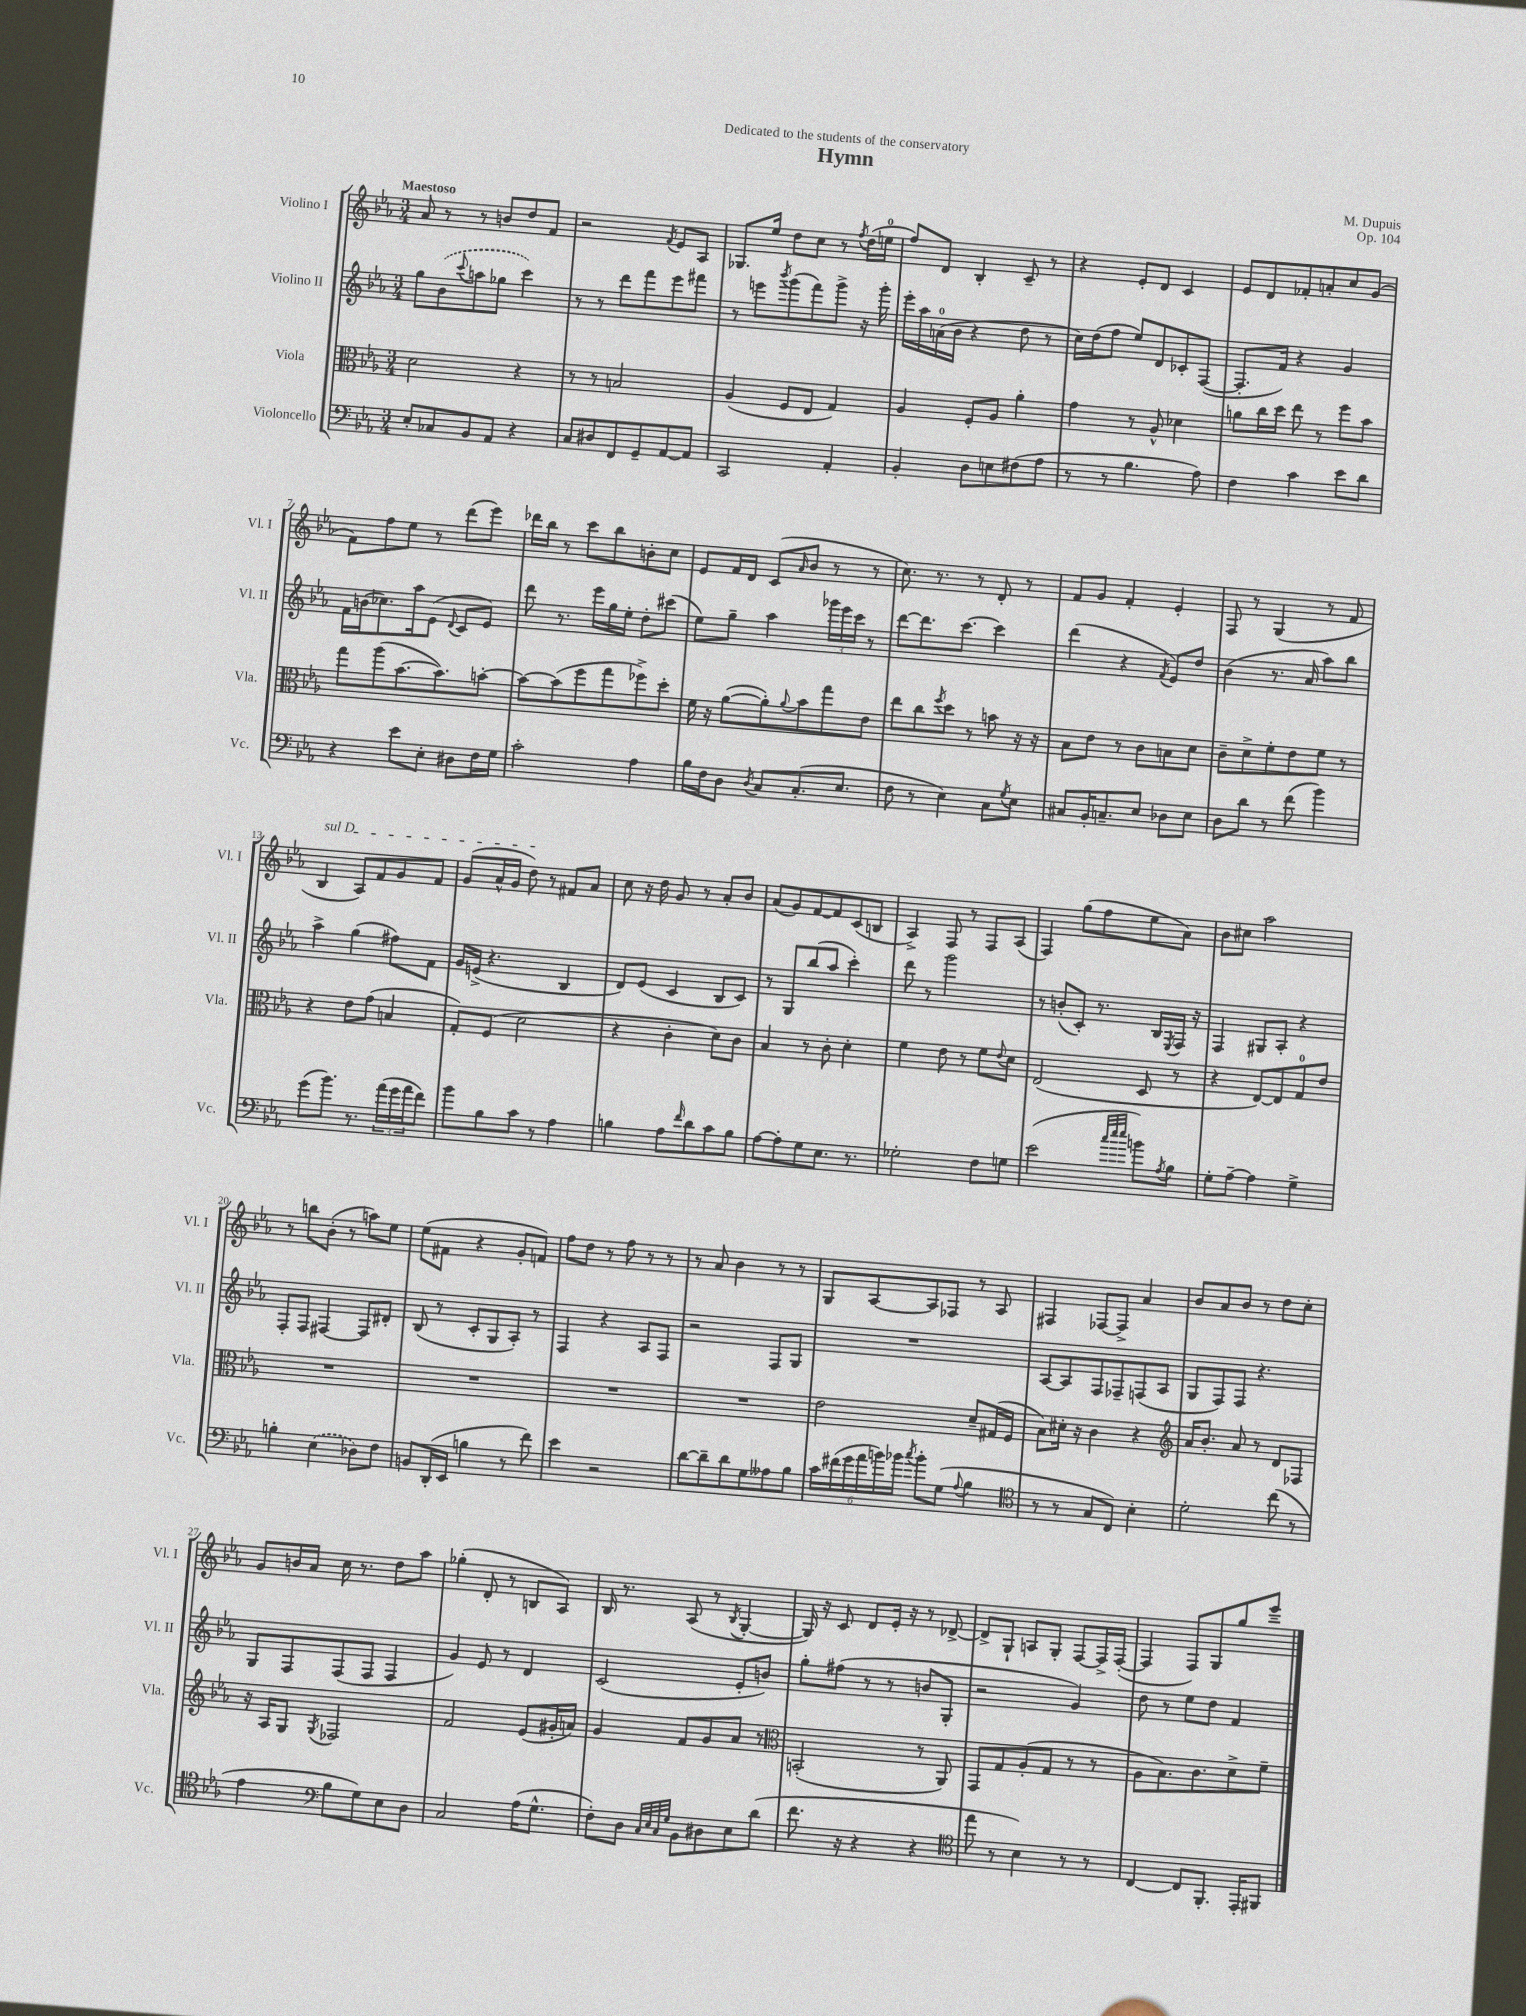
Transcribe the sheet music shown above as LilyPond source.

\header { title = "Hymn" composer = "M. Dupuis" dedication = "Dedicated to the students of the conservatory" opus = "Op. 104" }
<<
\new StaffGroup <<
\new Staff = "s0" \with { instrumentName = "Violino I" shortInstrumentName = "Vl. I" } {
    \clef treble \key ees \major \numericTimeSignature \time 3/4 \tempo "Maestoso"
    aes'8 r8 r8 b'8 d''8 f'8 |
    r2 \acciaccatura { f'8 } ees'8 aes8 |
    ges8. ees''16 d''8 c''8 r8 \acciaccatura { f''8 } d''16( e''16-0 |
    f''8) d'8 bes4-. c'8-- r8 |
    r4 ees'8-. d'8 c'4 |
    ees'8 d'8 fes'8-. a'8-. c''8 g'8( |
    f'8) f''8 ees''8 r8 d'''8( ees'''8) |
    des'''16 bes''16 r8 c'''8 bes''8 b'8-. c''8 |
    ees'8 f'16 d'16 c'8( \grace { aes'16 } bes'8 r8 r8 |
    c''8.) r8. r8 d'8-. r8 |
    f'8 g'8 f'4-. ees'4-. |
    f8 r8 g4( r8 f'8 |
    \once \override TextSpanner.bound-details.left.text = \markup { \italic "sul D" } bes4\startTextSpan aes8) f'8 g'8 f'8 |
    g'8( aes'16-^ g'16 d''8\stopTextSpan) r8 fis'8 aes'8 |
    c''8 r16 d''16 g'8 r8 aes'8-. bes'8 |
    aes'8( g'8) f'8~ f'8 c'8( b8 |
    aes4->) f8 r8 f8 aes8( |
    f4) g''8( f''8 ees''8 aes'8) |
    bes'8 cis''8 aes''2 |
    r8 b''8 bes'8-.( r8 a''8) ees''8 |
    ees''8( fis'8 r4 g'8-. f'8) |
    f''8 d''8 r8 f''8 r8 r8 |
    r8 aes'8 bes'4 r8 r8 |
    g8 aes8~ aes8 fes8 r8 aes8 |
    fis4 fes8~ fes8-> aes'4 |
    bes'8 aes'8 bes'8 r8 d''8 c''8-. |
    g'8 b'16 aes'16 c''16 r8. d''8 aes''8 |
    ges''4-.( d'8-. r8 b8 aes8) |
    bes16 r8. aes8( r8 \acciaccatura { bes8 } g4~-. |
    g16) r16 c'8 d'8 ees'16-. r16 r8 des'8~-> |
    des'8-> g8-! a8 g8-. f8~ f16-> f16~-.( |
    f4 f8) g8 g''8 ees'''8-- \bar "|." |
}
\new Staff = "s1" \with { instrumentName = "Violino II" shortInstrumentName = "Vl. II" } {
    \clef treble \key ees \major \numericTimeSignature \time 3/4
    g''8 \once \slurDashed bes'8( \appoggiatura { c'''8 } a''8 ges''8 c'''4) |
    r8 r8 d'''8 f'''8 ees'''8 fis'''8 |
    r8 e'''8 \acciaccatura { bes'''8 } g'''8( f'''8) g'''8-> r16 g'''16-. |
    ees'''16-. aes''16 a'16-0( bes'16 r4 d''8 r8 |
    c''16) d''16( f''8 ees''8) d'8 ces'8-. f8~( |
    f8.-. f'16) r4 g'4 |
    f'16 b'16( ces''8.) aes''16 ees'8( \appoggiatura { d'8 } c'8 ees'8) |
    d'''8 r8. ees'''16 g''16 ees''16-. d''8-. cis'''8( |
    ees''8) g''8-- aes''4 \tuplet 3/2 { ges'''16 ees'''16 c'''16 } r8 |
    d'''8~ d'''8. c'''8.~ c'''4 |
    d'''4( r4 \acciaccatura { f'8 } ees'8) d''8 |
    bes'4( r8. aes'16 aes''8) bes''8 |
    aes''4-> g''4( fis''8) f'8 |
    g'16 e'16->( r4. bes4 |
    d'8) ees'8( c'4 bes8 c'8) |
    r8 g8 bes''8( aes''8 c'''4-.) |
    d'''8 r8 g'''2 |
    r8 b'8-.( c'8-.) r8. bes16 \acciaccatura { ees8 } f16 r16 |
    f4 gis8 aes8-. r4 |
    f8-. f8 fis4~ fis8 dis'8-. |
    bes8( r8 c'8-. g8 aes8-.) r8 |
    f4 r4 aes8 f8 |
    r2 f8 g8 |
    R2. |
    aes8~ aes8 f8 fes8-- f8( aes8 |
    g8 f8) f8 r4. |
    g8 f8 f8( f8 f4 |
    g'4) ees'8 r8 d'4 |
    c'2( ees'8-. b'8) |
    g''8-. fis''8( r8 r8 b'8 g8-. |
    r2 g'4) |
    d''8 r8 ees''8 d''8 f'4 \bar "|." |
}
\new Staff = "s2" \with { instrumentName = "Viola" shortInstrumentName = "Vla." } {
    \clef alto \key ees \major \numericTimeSignature \time 3/4
    d'2 r4 |
    r8 r8 b2 |
    aes4( f8 ees8 g4) |
    aes4 f8-. aes8 aes'4-. |
    g'4 r8 aes8-^ des'4 |
    a'8 c''16 d''16 ees''8 r8 f''8 bes'8 |
    g''8 aes''8( bes'8.~ bes'8.) b'8~-. |
    b'8~ b'8( f''8 g''8 fes''8->) d''8-. |
    f'16 r16 aes'8~( aes'8-.) \appoggiatura { aes'8 } bes'8 g''8 ees'8 |
    ees''8 c''8 \acciaccatura { f''8 } d''8 r8 b'8 r16 r16 |
    bes8 ees'8 r8 c'8 b8 d'8 |
    c'8-- d'8-> f'8-. ees'8 f'8 r8 |
    r4 ees'8 g'8( b4 |
    g8-.) f8( d'2 |
    r4 c'4-. d'8) c'8 |
    bes4 r8 c'8-. d'4-. |
    f'4 ees'8 r8 f'8 \appoggiatura { ees'8 } d'8 |
    ees2( d8 r8 |
    r4 ees8~) ees8 g8-0 ees'8 |
    R2. |
    R2. |
    R2. |
    R2. |
    ees'2 d'8-- gis16( f16 |
    bes8) dis'16-. r16 c'4 r4 |
    \clef treble aes'16 bes'8.-. aes'8 r8 d'8 fes8 |
    r16 aes16 g8 \acciaccatura { g8 } fes2 |
    f'2 ees'8( gis'16-. a'16) |
    g'4 f'8 g'8 aes'8 r8 |
    \clef alto b,2-.( r8 aes,8) |
    g,8 g8 aes8-.( g8 r8 r8 |
    aes8 bes8.) c'8. d'8-> f'8-- \bar "|." |
}
\new Staff = "s3" \with { instrumentName = "Violoncello" shortInstrumentName = "Vc." } {
    \clef bass \key ees \major \numericTimeSignature \time 3/4
    ees8-. ces8 bes,8 aes,8 r4 |
    c8 dis8 f,8 g,8-- aes,8~ aes,8 |
    c,2 aes,4-. |
    bes,4-. d8 e8 fis8( aes8 |
    r8 r8 bes4. aes8) |
    f4 c'4 ees'8 d'8 |
    r4 ees'8 ees8-. dis8 f16 g16 |
    c'2-. aes4 |
    bes16 f16 d8 \acciaccatura { d8 } c8 c8.-.( ees8. |
    f8 r8 ees4) c8 \acciaccatura { g8 } ees8 |
    cis8 bes,16-. c8.-- ees8 des8 ees8 |
    d8 d'8 r8 f'8( bes'4) |
    g'8( bes'8.) r8. \tuplet 3/2 { aes'16( g'16 aes'16 } f'8) |
    bes'8 bes8 c'8 r8 aes4 |
    b4 aes8 \grace { f'16 } d'8 c'8 b8 |
    aes8~ aes8-. g8 ees8. r8. |
    ges2-. f8 g8 |
    ees'2( \grace { c''32 ees''32 ees''32 } b'8) \acciaccatura { aes8 } bes8 |
    g8-. aes8~-- aes4 g4-> |
    b4-. \once \slurDashed ees4( des8) f8 |
    b,8 d,16-.( ees,16 b4 r8 f'8) |
    ees'4 r2 |
    d'8~ d'8-- d'8 g8 aeses8 bes8 |
    \tuplet 6/4 { c'16 fis'16( g'16 aes'16 b'16) bes'16 } \acciaccatura { c''8 } bes'8-. g8( \appoggiatura { aes8 } bes4 |
    \clef tenor r8 r8 g8 c8) bes4-. |
    d'2-. c''8( r8 |
    ees'4 \clef bass bes8 g8) ees8 d8 |
    c2 aes16( g8.-^ |
    f8-.) d8 \grace { c32 ees32 c32 g32 } bes,8 dis8 ees8 d'8( |
    f'8. r16 r4 r4 |
    \clef tenor ees''8 r8 bes4) r8 r8 |
    c4~ c8 f,8.-. ees,16-. fis,8 \bar "|." |
}
>>
>>
